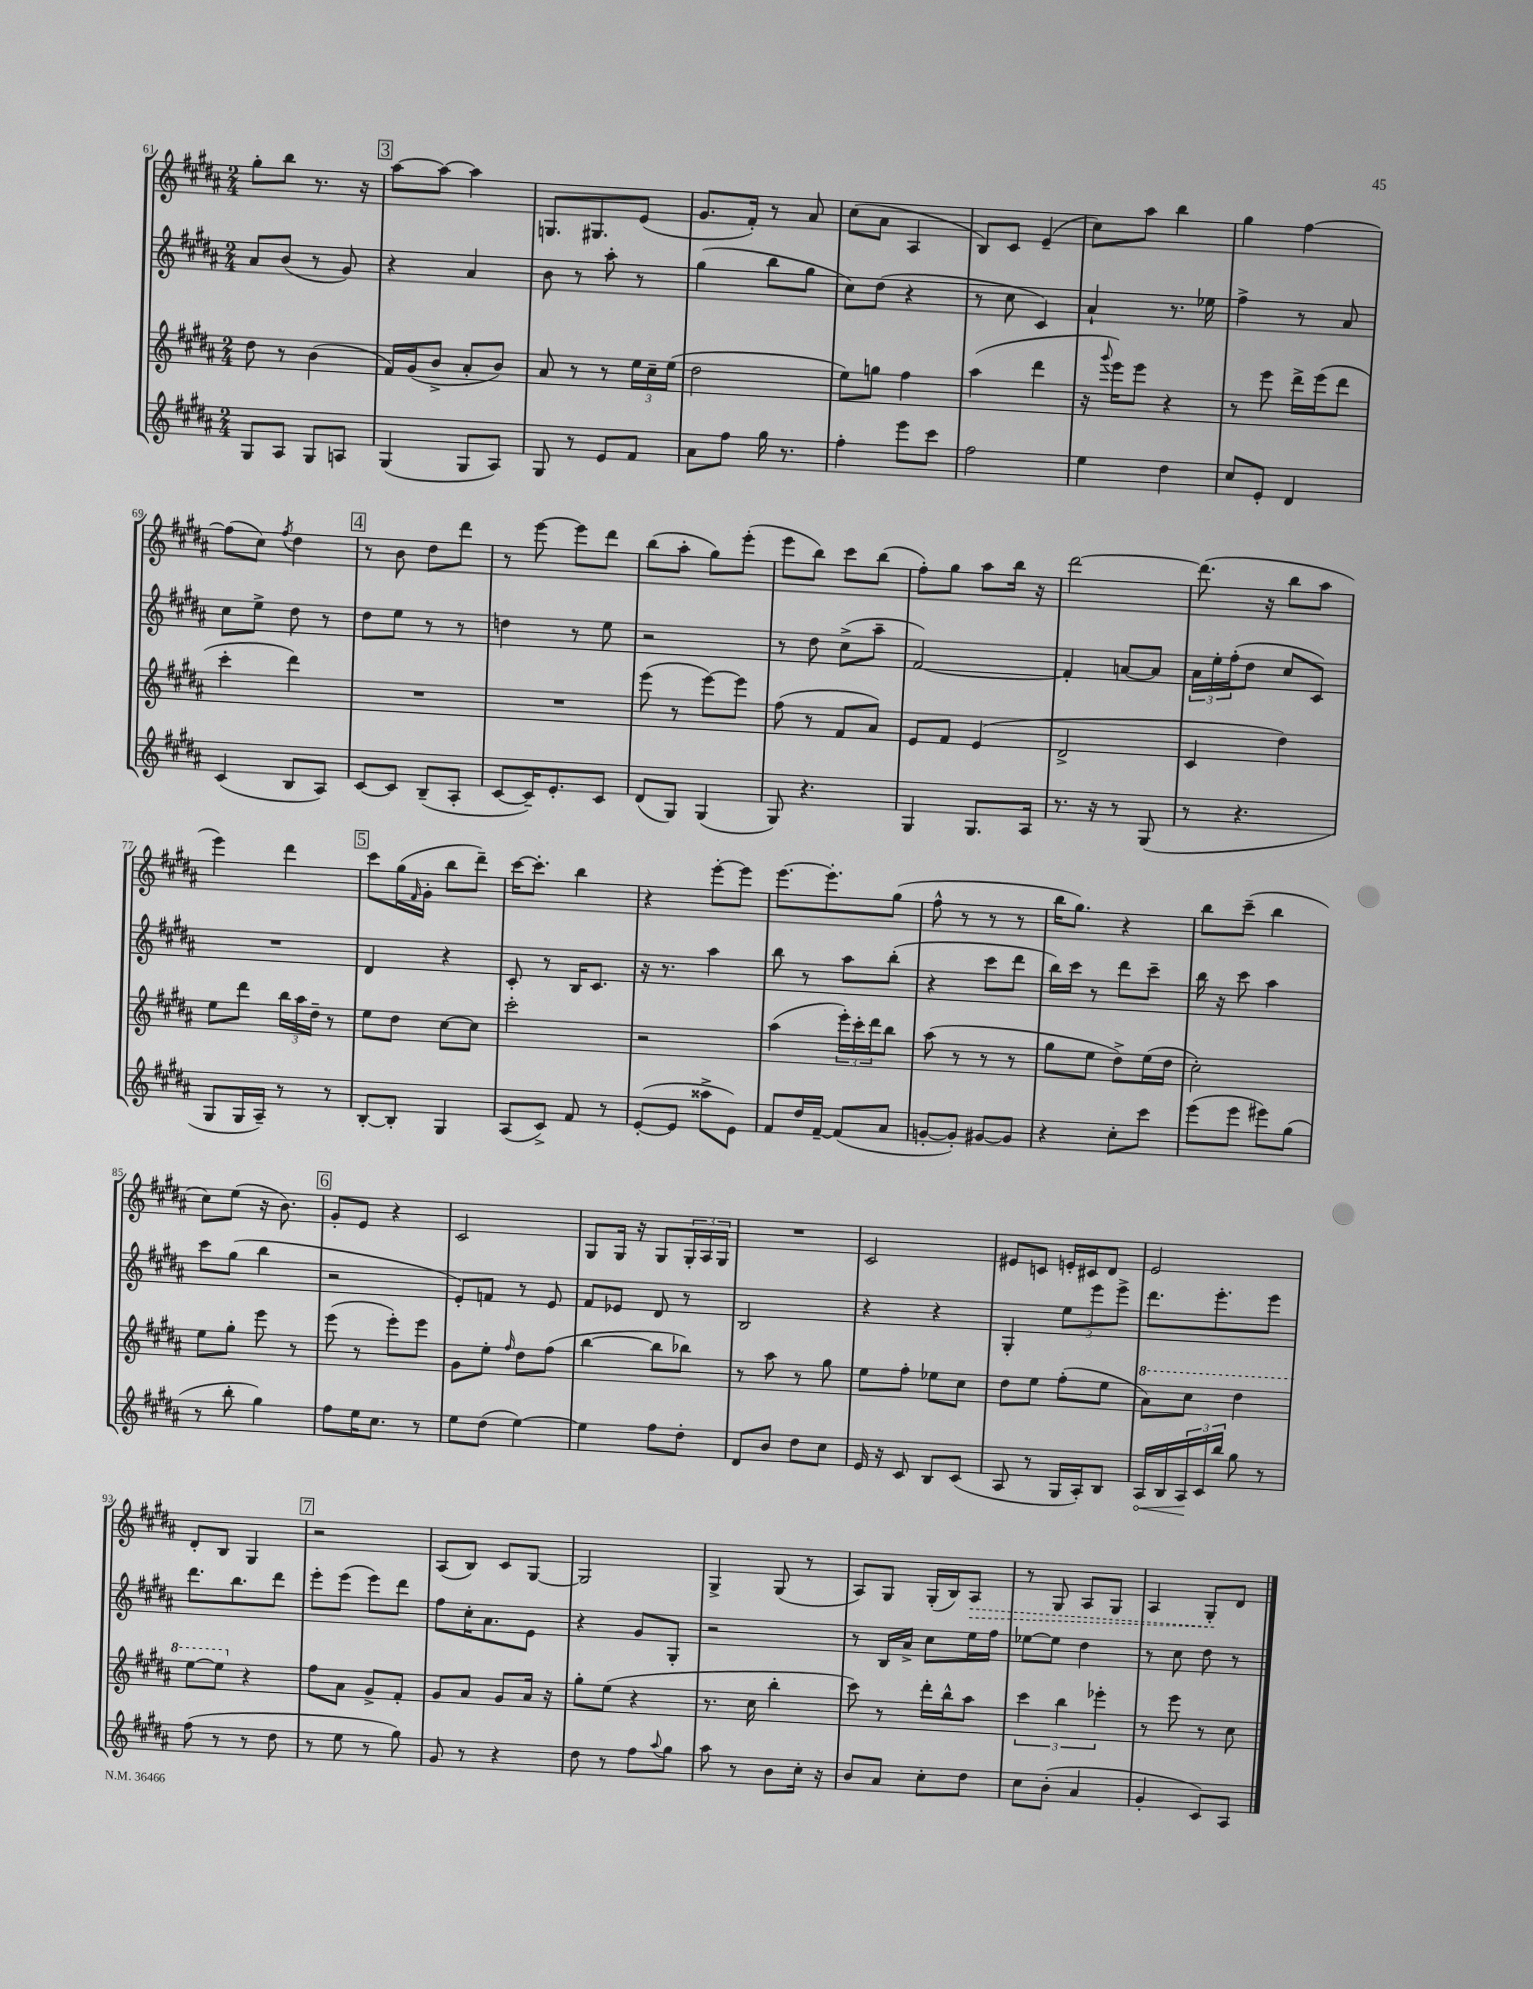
<<
\new StaffGroup <<
\new Staff = "s0" {
    \clef treble \key b \major \numericTimeSignature \time 2/4
    gis''8-. b''8 r8. r16 |
    \mark \markup { \box "3" } ais''8~ ais''8~ ais''4 |
    g8. gis8. e'8( |
    gis'8. fis'16-.) r8 ais'8 |
    cis''8( ais'8 ais4 |
    b8) cis'8 e'4--( |
    cis''8) ais''8 b''4 |
    gis''4 fis''4~ |
    fis''8( cis''8) \acciaccatura { fis''8 } dis''4 |
    \mark \markup { \box "4" } r8 b'8 dis''8 dis'''8 |
    r8 e'''8~ e'''8 dis'''8 |
    b''8( ais''8-. gis''8) e'''8-.( |
    e'''8 b''8) cis'''8 b''8( |
    fis''8-.) gis''8 ais''8 b''16 r16 |
    dis'''2~ |
    dis'''8.( r16 b''8 ais''8 |
    e'''4) dis'''4 |
    \mark \markup { \box "5" } cis'''8 gis''16( \grace { fis'16 } gis'16-. b''8 dis'''8--) |
    cis'''16~ cis'''8.-. b''4 |
    r4 e'''8~-. e'''8 |
    e'''8.~ e'''8.-. gis''8( |
    fis''8-^ r8 r8 r8 |
    b''16 gis''8.) r4 |
    b''8 cis'''8--( b''4 |
    cis''8) e''8( r16 b'8.) |
    \mark \markup { \box "6" } gis'8-. e'8 r4 |
    cis'2 |
    gis8 gis16 r16 gis8 \tuplet 3/2 { gis16-. ais16 gis16 } |
    R2 |
    cis'2 |
    eis'8 c'8 e'16-. cis'16 dis'8 |
    e'2 |
    dis'8-. b8 gis4 |
    \mark \markup { \box "7" } r2 |
    ais8( b8) cis'8 gis8~ |
    gis2 |
    gis4-> gis8( r8 |
    ais8) gis8 gis16-.( b16) \once \override Hairpin.style = #'dashed-line ais8\> |
    r8 gis8 ais8 gis8 |
    ais4 gis8-.\! dis'8 \bar "|." |
}
\new Staff = "s1" {
    \clef treble \key b \major \numericTimeSignature \time 2/4
    ais'8 b'8( r8 gis'8) |
    \mark \markup { \box "3" } r4 ais'4 |
    b'8 r8 ais''8-. r8 |
    gis''4( b''8 gis''8 |
    cis''8) dis''8( r4 |
    r8 cis''8 cis'4) |
    ais'4-! r8. ees''16 |
    fis''4-> r8 ais'8 |
    cis''8 e''8-> dis''8 r8 |
    \mark \markup { \box "4" } dis''8 e''8 r8 r8 |
    d''4 r8 e''8 |
    r2 |
    r8 dis''8 cis''8->( ais''8-- |
    fis'2~) |
    fis'4-. a'8~ a'8 |
    \tuplet 3/2 { ais'16 e''16-. fis''16-.( } dis''8 cis''8 cis'8) |
    R2 |
    \mark \markup { \box "5" } dis'4 r4 |
    cis'8-. r8 b16 cis'8. |
    r16 r8. ais''4 |
    b''8 r8 ais''8 b''8-.( |
    r4 cis'''8 dis'''8 |
    b''16) cis'''16 r8 dis'''8 cis'''8-- |
    b''16 r16 cis'''8 ais''4 |
    cis'''8 gis''8( b''4 |
    \mark \markup { \box "6" } r2 |
    e'8-.) f'8 r8 e'8 |
    fis'8 ees'8 dis'8 r8 |
    b2 |
    r4 r4 |
    gis4-. \tuplet 3/2 { e''8 e'''8 e'''8-> } |
    dis'''8. e'''8.-. e'''8 |
    dis'''8. b''8. dis'''8 |
    \mark \markup { \box "7" } e'''8-. e'''8( e'''8) dis'''8 |
    fis''8 cis''16-. ais'8. e'8 |
    r4 gis'8 gis8-. |
    r2 |
    r8 b16 ais'16-> cis''8 e''16 fis''16 |
    ees''8~ ees''8 dis''4 |
    r8 cis''8 dis''8 r8 \bar "|." |
}
\new Staff = "s2" {
    \clef treble \key b \major \numericTimeSignature \time 2/4
    dis''8 r8 b'4( |
    \mark \markup { \box "3" } fis'16) gis'16( b'8-> ais'8-. b'8) |
    ais'8 r8 r8 \tuplet 3/2 { e''16 cis''16-- e''16( } |
    dis''2 |
    e''8) g''8 fis''4 |
    ais''4( dis'''4 |
    r16 \appoggiatura { gis'''8 } e'''16) e'''8 r4 |
    r8 e'''8 dis'''16-> e'''16( dis'''8 |
    cis'''4-. dis'''4) |
    \mark \markup { \box "4" } R2 |
    R2 |
    e'''8( r8 e'''8~) e'''8 |
    fis''8( r8 fis'8 ais'8) |
    e'8 fis'8 e'4( |
    dis'2-> |
    cis'4 dis''4) |
    e''8 dis'''8 \tuplet 3/2 { b''16 ais''16 dis''16-- } r8 |
    \mark \markup { \box "5" } e''8 dis''8 cis''8~ cis''8 |
    cis'''2-. |
    r2 |
    ais''4( \tuplet 3/2 { e'''16-.) cis'''16-. dis'''16 } b''8 |
    ais''8( r8 r8 r8 |
    gis''8 e''8 dis''8->) e''16( dis''16 |
    cis''2-.) |
    e''8 gis''8-. e'''8 r8 |
    \mark \markup { \box "6" } e'''8( r8 e'''8-.) e'''8 |
    gis'8 e''8-. \grace { fis''16 } dis''8 fis''8( |
    b''4~ b''8 bes''8) |
    r8 ais''8 r8 gis''8 |
    e''8 fis''8-. ees''8 cis''8 |
    dis''8 e''8 fis''8-.( e''8 |
    \ottava #1 ais''8) cis'''8 dis'''4 |
    e'''8~ e'''8 \ottava #0 r4 |
    \mark \markup { \box "7" } fis''8 ais'8 gis'8-> fis'8-. |
    gis'8 ais'8 gis'8 ais'16 r16 |
    gis''8-. e''8( r4 |
    r8. cis''16 b''4-. |
    cis'''8) r8 dis'''16-. b''16-^ ais''8 |
    \tuplet 3/2 { cis'''4 b''4 ees'''4-. } |
    r8 e'''8 r8 cis''8 \bar "|." |
}
\new Staff = "s3" {
    \clef treble \key b \major \numericTimeSignature \time 2/4
    gis8 ais8 gis8 a8 |
    \mark \markup { \box "3" } gis4( gis8 ais8) |
    gis8 r8 e'8 fis'8 |
    ais'8 fis''8 gis''16 r8. |
    fis''4-. e'''8 cis'''8 |
    fis''2 |
    e''4 dis''4 |
    cis''8 e'8-. dis'4 |
    cis'4( b8 ais8) |
    \mark \markup { \box "4" } cis'8~ cis'8 b8--( ais8-. |
    cis'8~ cis'16--) e'8.-. cis'8 |
    dis'8( gis8) gis4( |
    gis8) r4. |
    gis4 gis8. ais16 |
    r8. r16 r8 gis8( |
    r8 r4. |
    gis8 gis16 ais16--) r8 r8 |
    \mark \markup { \box "5" } b8~-. b8-. gis4 |
    ais8( cis'8->) fis'8 r8 |
    e'8~-.( e'8 aisis''8-> e'8) |
    fis'8 dis''16 fis'16~-- fis'8( ais'8 |
    g'8~-. g'8-.) gis'8~ gis'8 |
    r4 cis''8-. cis'''8 |
    e'''8( e'''8 eis'''8) gis''8( |
    r8 b''8-. gis''4) |
    \mark \markup { \box "6" } fis''8 e''16 cis''8. r8 |
    e''8 dis''8( e''4~) |
    e''4 fis''8 dis''8-. |
    dis'8 b'8 dis''8 cis''8 |
    e'16 r16 cis'8 b8 cis'8( |
    ais8 r8 gis16 ais16-.) b8 |
    \once \override Hairpin.circled-tip = ##t ais16\< b16 \tuplet 3/2 { ais16\! cis'16 b''16 } gis''8 r8 |
    fis''8( r8 r8 dis''8 |
    \mark \markup { \box "7" } r8 e''8 r8 gis''8) |
    gis'8 r8 r4 |
    dis''8 r8 fis''8 \appoggiatura { ais''8 } gis''8 |
    ais''8 r8 b'8 cis''16-. r16 |
    b'8 ais'8 cis''8-. dis''8 |
    cis''8 b'8-.( ais'4 |
    gis'4-. cis'8) ais8 \bar "|." |
}
>>
>>
\layout { \context { \Score currentBarNumber = #61 } }
